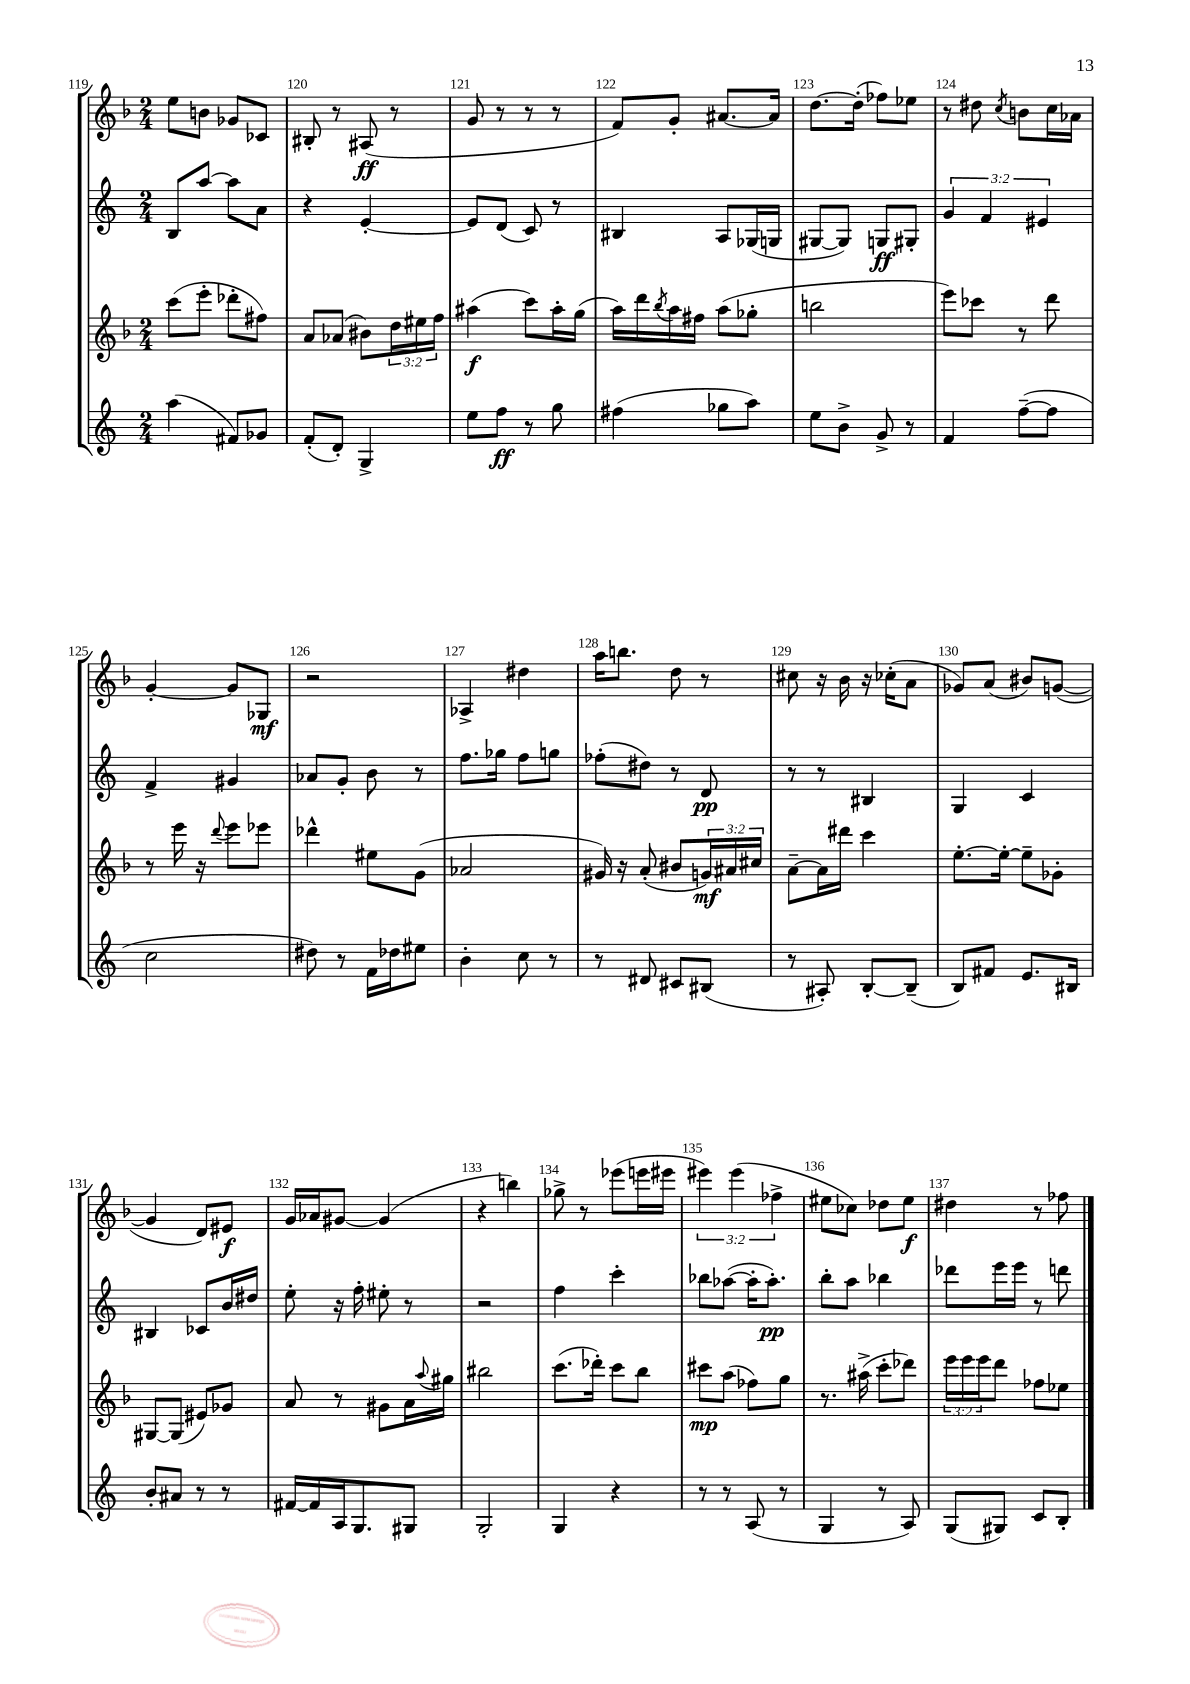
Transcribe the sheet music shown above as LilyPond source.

<<
\new StaffGroup <<
\new Staff = "s0" {
    \clef treble \key f \major \numericTimeSignature \time 2/4 \override Staff.TupletNumber.text = #tuplet-number::calc-fraction-text
    e''8 b'8 ges'8 ces'8 |
    bis8-. r8 ais8\ff( r8 |
    g'8 r8 r8 r8 |
    f'8) g'8-. ais'8.~ ais'16 |
    d''8.~ d''16-.( fes''8) ees''8 |
    r8 dis''8 \acciaccatura { c''8 } b'8 c''16 aes'16 |
    g'4~-. g'8 ges8\mf |
    r2 |
    aes4-> dis''4 |
    a''16 b''8. d''8 r8 |
    cis''8 r16 bes'16 r16 ces''16-.( a'8 |
    ges'8) a'8( bis'8) g'8~( |
    g'4 d'8) eis'8\f |
    g'16 aes'16 gis'8~ gis'4( |
    r4 b''4) |
    ges''8-> r8 ees'''8( e'''16 eis'''16 |
    \tuplet 3/2 { eis'''4) eis'''4( fes''4-> } |
    eis''8 ces''8) des''8 eis''8\f |
    dis''4 r8 fes''8 \bar "|." |
}
\new Staff = "s1" {
    \clef treble \key c \major \numericTimeSignature \time 2/4 \override Staff.TupletNumber.text = #tuplet-number::calc-fraction-text
    b8 a''8~ a''8 a'8 |
    r4 e'4~-. |
    e'8 d'8( c'8) r8 |
    bis4 a8 ges16( g16 |
    gis8~ gis8) g8\ff gis8-. |
    \tuplet 3/2 { g'4 f'4 eis'4 } |
    f'4-> gis'4 |
    aes'8 g'8-. b'8 r8 |
    f''8. ges''16 f''8 g''8 |
    fes''8-.( dis''8) r8 d'8\pp |
    r8 r8 bis4 |
    g4 c'4 |
    bis4 ces'8 b'16 dis''16 |
    e''8-. r16 f''16-. eis''8-. r8 |
    r2 |
    f''4 c'''4-. |
    bes''8 aes''8~( aes''16-. aes''8.-.\pp) |
    b''8-. a''8 bes''4 |
    des'''8 e'''16 e'''16 r8 d'''8 \bar "|." |
}
\new Staff = "s2" {
    \clef treble \key f \major \numericTimeSignature \time 2/4 \override Staff.TupletNumber.text = #tuplet-number::calc-fraction-text
    c'''8( e'''8-. des'''8-. fis''8) |
    a'8 aes'8( bis'8) \tuplet 3/2 { d''16 eis''16 f''16 } |
    ais''4\f( c'''8) ais''16-. g''16( |
    a''16) d'''16 \acciaccatura { bes''8 } a''16 fis''16 a''8( ges''8-. |
    b''2 |
    e'''8) ces'''8 r8 d'''8 |
    r8 e'''16 r16 \appoggiatura { d'''8 } e'''8 ees'''8 |
    des'''4-^ eis''8 g'8( |
    aes'2 |
    gis'16) r16 a'8-.( bis'8 \tuplet 3/2 { g'16\mf) ais'16 cis''16 } |
    a'8~-- a'16 dis'''16 c'''4 |
    e''8.~-. e''16~-. e''8-- ges'8-. |
    gis8~ gis8( eis'8) ges'8 |
    a'8 r8 gis'8 a'16 \appoggiatura { a''8 } gis''16 |
    bis''2 |
    c'''8.( des'''16-.) c'''8 bes''8 |
    cis'''8\mp a''8( fes''8) g''8 |
    r8. ais''16->( c'''8-. des'''8) |
    \tuplet 3/2 { e'''16 e'''16 e'''16 } d'''8 fes''8 ees''8 \bar "|." |
}
\new Staff = "s3" {
    \clef treble \key c \major \numericTimeSignature \time 2/4
    a''4( fis'8) ges'8 |
    f'8-.( d'8-.) g4-> |
    e''8 f''8\ff r8 g''8 |
    fis''4( ges''8 a''8) |
    e''8 b'8-> g'8-> r8 |
    f'4 f''8~--( f''8 |
    c''2 |
    dis''8) r8 f'16 des''16 eis''8 |
    b'4-. c''8 r8 |
    r8 dis'8 cis'8 bis8( |
    r8 ais8-.) b8~-. b8--( |
    b8) fis'8 e'8. bis16 |
    b'8-. ais'8 r8 r8 |
    fis'16~ fis'16 a16 g8. gis8 |
    g2-. |
    g4 r4 |
    r8 r8 a8( r8 |
    g4 r8 a8) |
    g8( gis8) c'8 b8-. \bar "|." |
}
>>
>>
\layout { \context { \Score currentBarNumber = #119 \override BarNumber.break-visibility = ##(#f #t #t) barNumberVisibility = #all-bar-numbers-visible } }
